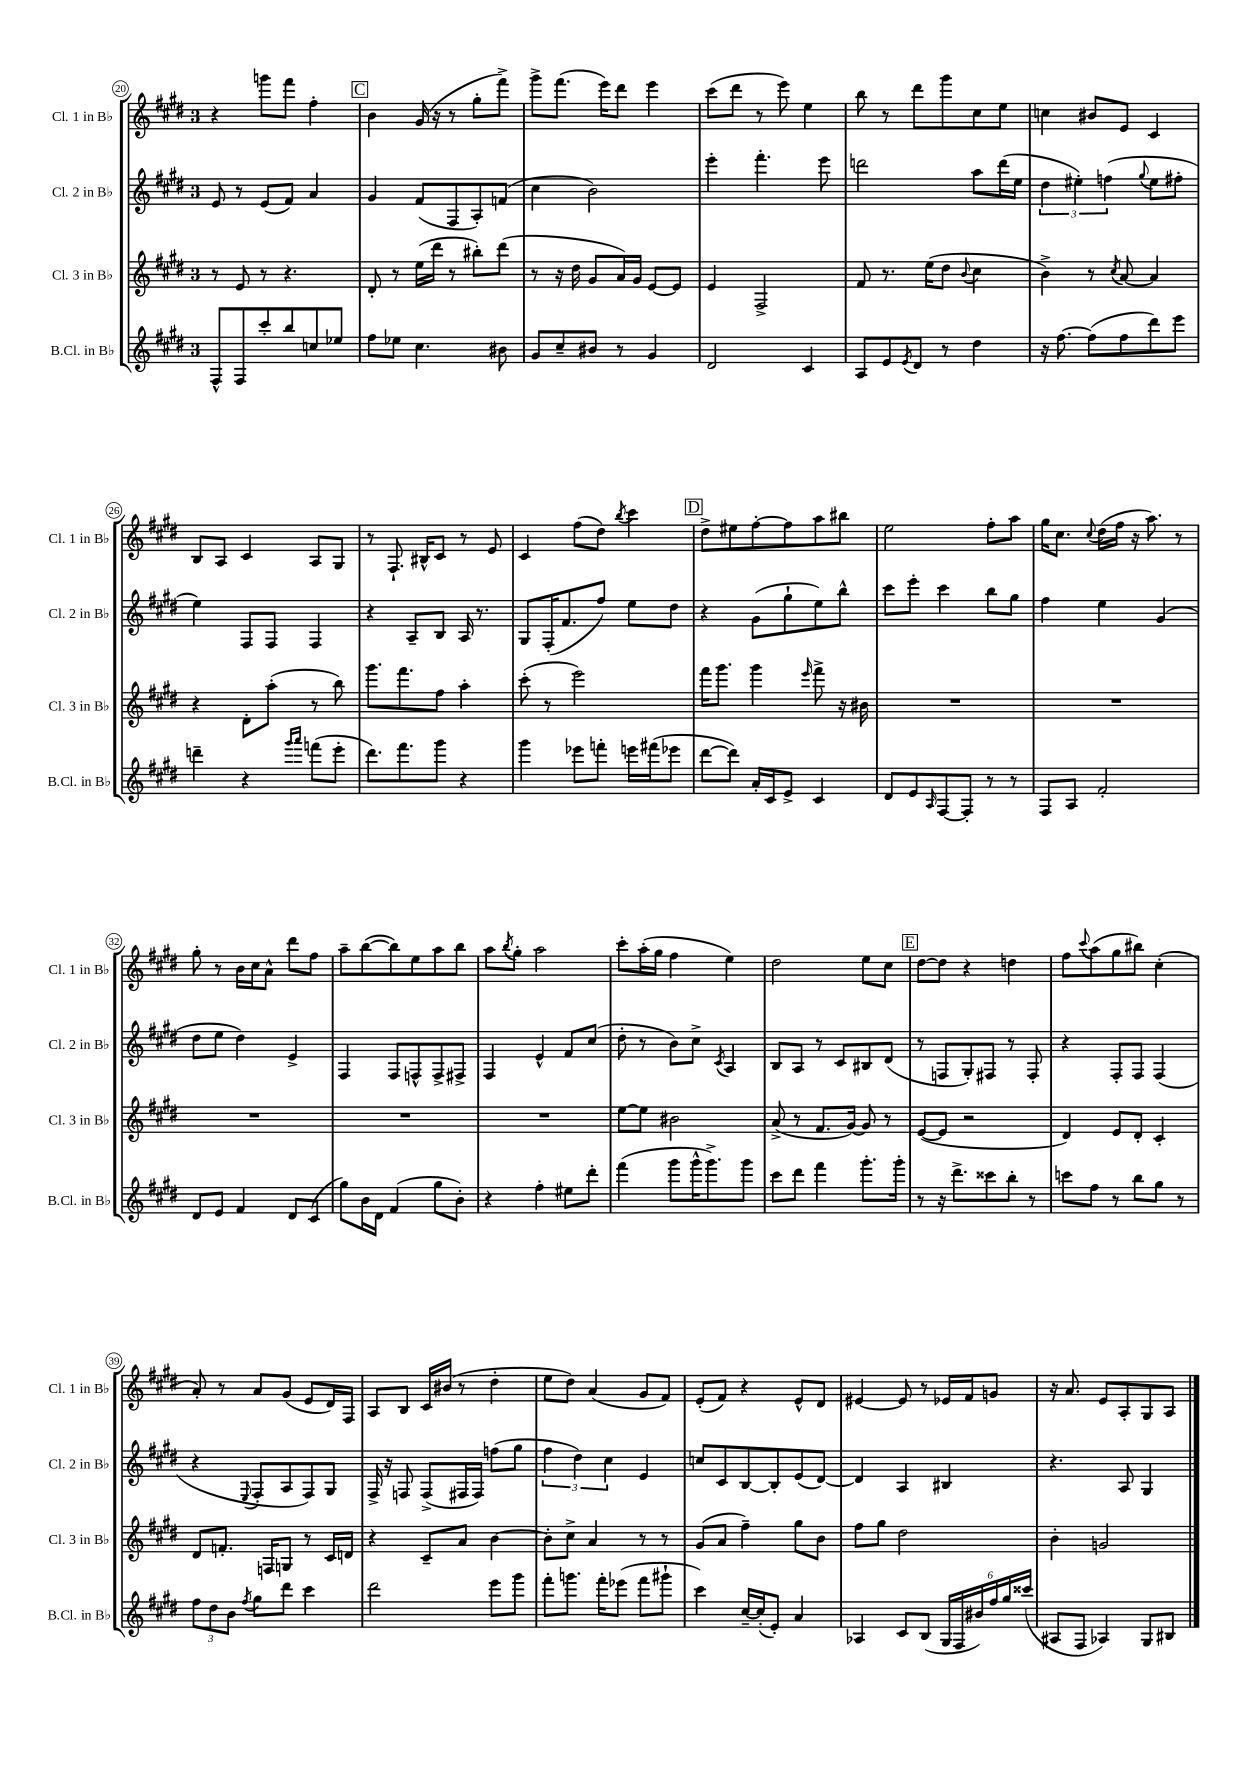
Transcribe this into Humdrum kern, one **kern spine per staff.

**kern	**kern	**kern	**kern
*part4	*part3	*part2	*part1
*staff4	*staff3	*staff2	*staff1
*I"B.Cl. in B♭	*I"Cl. 3 in B♭	*I"Cl. 2 in B♭	*I"Cl. 1 in B♭
*I'B.Cl. in B♭	*I'Cl. 3 in B♭	*I'Cl. 2 in B♭	*I'Cl. 1 in B♭
*clefG2	*clefG2	*clefG2	*clefG2
*k[f#c#g#d#]	*k[f#c#g#d#]	*k[f#c#g#d#]	*k[f#c#g#d#]
*M3/4	*M3/4	*M3/4	*M3/4
=20	=20	=20	=20
8F#^^/L	8r	8e/	4r
8F#/	8e/	8r	.
8ccc#'/	8r	(8e/L	8gggn\L
8bb/	4.r	8f#/J)	8fff#\J
8ccn/	.	4a/	4ff#'\
8ee-X/J	.	.	.
!!LO:REH:place=s1:t=C
=21	=21	=21	=21
8ff#\L	8d#'/	4g#/	4b\
8ee-X\J	8r	.	.
4.cc#\	(16ee\LL	(8f#/L	(16g#/
.	16ddd#\JJ	.	16r
.	8r	8F#/	8r
.	8bb#X'\L)	8A'/)	8gg#'\L
8b#X\	(8ddd#\J	(8fn/J	8fff#^\J)
=22	=22	=22	=22
8g#/L	8r	4cc#\	8ggg#^\L
8cc#~/	16r	.	(8.fff#\J
.	16dd#\	.	.
8b#X/J	8g#/L	2b\)	.
.	.	.	16eee\KL)
8r	16a/L)	.	8ddd#\J
.	16g#/JJ	.	.
4g#/	[8e/L	.	4eee\
.	8e/J]	.	.
=23	=23	=23	=23
2d#/	4e/	4eee'\	(8ccc#\L
.	.	.	8ddd#\J
.	2F#^/	4.fff#'\	8r
.	.	.	8eee\)
4c#/	.	.	4ee\
.	.	8eee\	.
=24	=24	=24	=24
8A/L	8f#/	2dddn\	8bb\
8e/	8.r	.	8r
8qe/	.	.	.
8d#/J	.	.	8ddd#\L
.	(16ee\KL	.	.
8r	8dd#\J	.	8ggg#\
.	8qqb/	.	.
4dd#\	4cc#\	8aa\L	8cc#\
.	.	(16ddd\L	8ee\J
.	.	16ee\JJ	.
=25	=25	=25	=25
16r	4b^\)	6dd#\	4ccn\
[8.ff#\	.	.	.
.	.	6ee#X'\)	.
(8ff#\L]	8r	.	8b#X/L
.	.	(6ffn\	.
.	8qcc#/	.	.
8ff#\	[8a/	.	8e/J
.	.	8qqgg#/	.
8ddd#\)	4a/]	8ee#\L	4c#/
8eee\J	.	8ff#X'\J	.
!!LO:LB:g=z
=26	=26	=26	=26
4dddn~\	4r	4ee\)	8B/L
.	.	.	8A/J
4r	8d#'\L	8F#/L	4c#/
.	(8aa'\J	8F#/J	.
16qqggg#/LL	.	.	.
16qqaaa/JJ	.	.	.
(8fffn\L	8r	4F#/	8A/L
8eee'\J	8bb\)	.	8G#/J
=27	=27	=27	=27
8.ddd#\L)	8.ggg#\L	4r	8r
.	.	.	8.F#`/
8.fff#\	8.fff#\	.	.
.	.	8A~/L	.
.	.	.	16B#X^^/KL
8ggg#\J	8ff#\J	8B/J	8c#/J
4r	4aa'\	16A/	8r
.	.	8.r	.
.	.	.	8e/
=28	=28	=28	=28
4ggg#\	(8ccc#'\	8G#/L	4c#/
.	8r	(16F#'/K	.
.	.	8.f#/	.
8eee-X\L	2eee\)	.	(8ff#\L
8fffn'\J	.	8ff#/J)	8dd#\J)
.	.	.	8qbb/
16eeen\LL	.	8ee\L	4ccc#\
(16fff#X\J	.	.	.
8eee-X\J	.	8dd#\J	.
!!LO:REH:place=s1:t=D
=29	=29	=29	=29
[8ddd#\L	16fff#\KL	4r	8dd#^\L
.	8.ggg#\J	.	.
8ddd#\J])	.	.	8ee#X\
16a'/LL	4ggg#\	(8g#\L	[8ff#'\
16c#/J	.	.	.
8e^/J	.	8gg#`\	8ff#\]
.	16qqeee/	.	.
4c#/	8fff#^\	8ee\)	8aa\
.	16r	8bb^^\J	8bb#X\J
.	16b#X\	.	.
=30	=30	=30	=30
8d#/L	2.r	8ccc#\L	2ee\
8e/	.	8eee'\J	.
16qqA/	.	.	.
[8F#/	.	4ccc#\	.
8F#'/J]	.	.	.
8r	.	8bb\L	8ff#'\L
8r	.	8gg#\J	8aa\J
=31	=31	=31	=31
8F#/L	2.r	4ff#\	16gg#\KL
.	.	.	8.cc#\J
8A/J	.	.	.
.	.	.	8qqcc#/
2f#'/	.	4ee\	(16dd#\LL
.	.	.	16ff#\JJ
.	.	.	16r
.	.	.	8.aa\)
.	.	(4g#/	.
.	.	.	8r
!!LO:LB:g=z
=32	=32	=32	=32
8d#/L	2.r	8dd#\L	8gg#'\
8e/J	.	8ee\J	8r
4f#/	.	4dd#\)	16b\LL
.	.	.	16cc#\J
.	.	.	8a^^\J
8d#/L	.	4e^/	8ddd#\L
(8c#/J	.	.	8ff#\J
=33	=33	=33	=33
8gg#\L)	2.r	4F#/	8aa~\L
16b\L	.	.	([8bb\
16d#\JJ	.	.	.
(4f#/	.	8F#/L	8bb\])
.	.	8Fn^^/	8ee\
8gg#\L	.	8F^/	8aa\
8b'\J)	.	8F#X^/J	8bb\J
=34	=34	=34	=34
4r	2.r	4F#/	8aa\L
.	.	.	8qbb/
.	.	.	8gg#'\J
4ff#'\	.	4e^^/	2aa\
8ee#X\L	.	8f#/L	.
8ddd#'\J	.	(8cc#/J	.
=35	=35	=35	=35
(4fff#\	[8ee\L	8dd#'\	8ccc#'\L
.	8ee\J]	8r	(16aa'\L
.	.	.	16gg#\JJ
8ggg#\L	2b#X\	8b\L)	4ff#\
16ggg#^^\K	.	8cc#^\J	.
8.ggg#^\)	.	.	.
.	.	8qc#/	.
.	.	4A/	4ee\)
8ggg#\J	.	.	.
=36	=36	=36	=36
8ccc#\L	(8a^/	8B/L	2dd#\
8ddd#\J	8r	8A/J	.
4fff#\	8.f#/L	8r	.
.	.	8c#/L	.
.	[16g#/Jk)	.	.
8.ggg#'\L	8g#/]	8B#X/	8ee\L
.	8r	(8d#/J	8cc#\J
16ggg#'\Jk	.	.	.
!!LO:REH:place=s1:t=E
=37	=37	=37	=37
8r	([8e/L	8r	[8dd#\L
16r	8e/J]	8Fn/L	8dd#\J]
8.ddd#^\L	.	.	.
.	2r	8G#'/)	4r
8ccc##X\	.	8F#X/J	.
8bb'\J	.	8r	4ddn\
8r	.	8F#'/	.
=38	=38	=38	=38
8cccn\L	4d#/)	4r	8ff#\L
.	.	.	8qqccc#/
8ff#\J	.	.	(8aa\
8r	8e/L	8F#'/L	8gg#\
8bb\L	8d#'/J	8F#/J	8bb#X\J)
8gg#\J	4c#'/	(4F#/	(4cc#'\
8r	.	.	.
!!LO:LB:g=z
=39	=39	=39	=39
12ff#\L	8d#/L	4r	8a'/)
12dd#\	.	.	.
.	8.fn'/J	.	8r
12b\J	.	.	.
8qff#/	.	8qqE/	.
8gg#\L	.	8F#'/L	8a/L
.	16Fn/KL	.	.
8ddd#\J	8Gn/J	8A/	(8g#/J
4ccc#\	8r	8F#/)	8e/L
.	16c#/LL	8G#/J	16d#/L)
.	16dn/JJ	.	16F#/JJ
=40	=40	=40	=40
2ddd#\	4r	16F#^/	8A/L
.	.	16r	.
.	.	8Fn/	8B/J
.	8c#~/L	(8F^/L	16c#/LL
.	.	.	(16b#X/JJ
.	8a/J	16F#X/L	8r
.	.	16F#/JJ)	.
8eee\L	[4b\	(8ffn\L	4dd#'\
8ggg#\J	.	8gg#\J	.
=41	=41	=41	=41
8fff#'\L	8b'\L]	6ff#\	8ee\L
8.gggn\J	8cc#^\J	.	8dd#\J)
.	.	6dd#\)	.
.	4a/	.	(4a/
16fff#'\KL	.	.	.
.	.	6cc#\	.
(8eee-X\J	.	.	.
8fff#\L	8r	4e/	8g#/L
8ggg#X`\J	8r	.	8f#/J)
=42	=42	=42	=42
4ccc#\)	(8g#/L	8ccn/L	(8e'/L
.	8a/J	8c#/	8f#/J)
[16cc#~/LL	4ff#~\)	[8B/	4r
(16cc#'/J]	.	.	.
8e'/J)	.	8B'/]	.
4a/	8gg#\L	(8e/	8e^^/L
.	8b\J	[8d#/J)	8d#/J
=43	=43	=43	=43
4A-X/	8ff#\L	4d#/]	[4e#X/
.	8gg#\J	.	.
8c#/L	2dd#\	4A/	8e#/]
(8B/J	.	.	8r
24G#/LL	.	4B#X/	16e-X/LL
24F#/	.	.	.
.	.	.	16f#/J
24b#X/)	.	.	.
24ff#/	.	.	8gn/J
24gg#/	.	.	.
(24ccc##X/JJ	.	.	.
=44	=44	=44	=44
8A#X/L	4b'\	4.r	16r
.	.	.	8.a/
8F#/J	.	.	.
4A-X/)	2gn/	.	8e/L
.	.	8A/	8A'/
8G#/L	.	4G#/	8G#/
8B#X/J	.	.	8A/J
==	==	==	==
*-	*-	*-	*-
